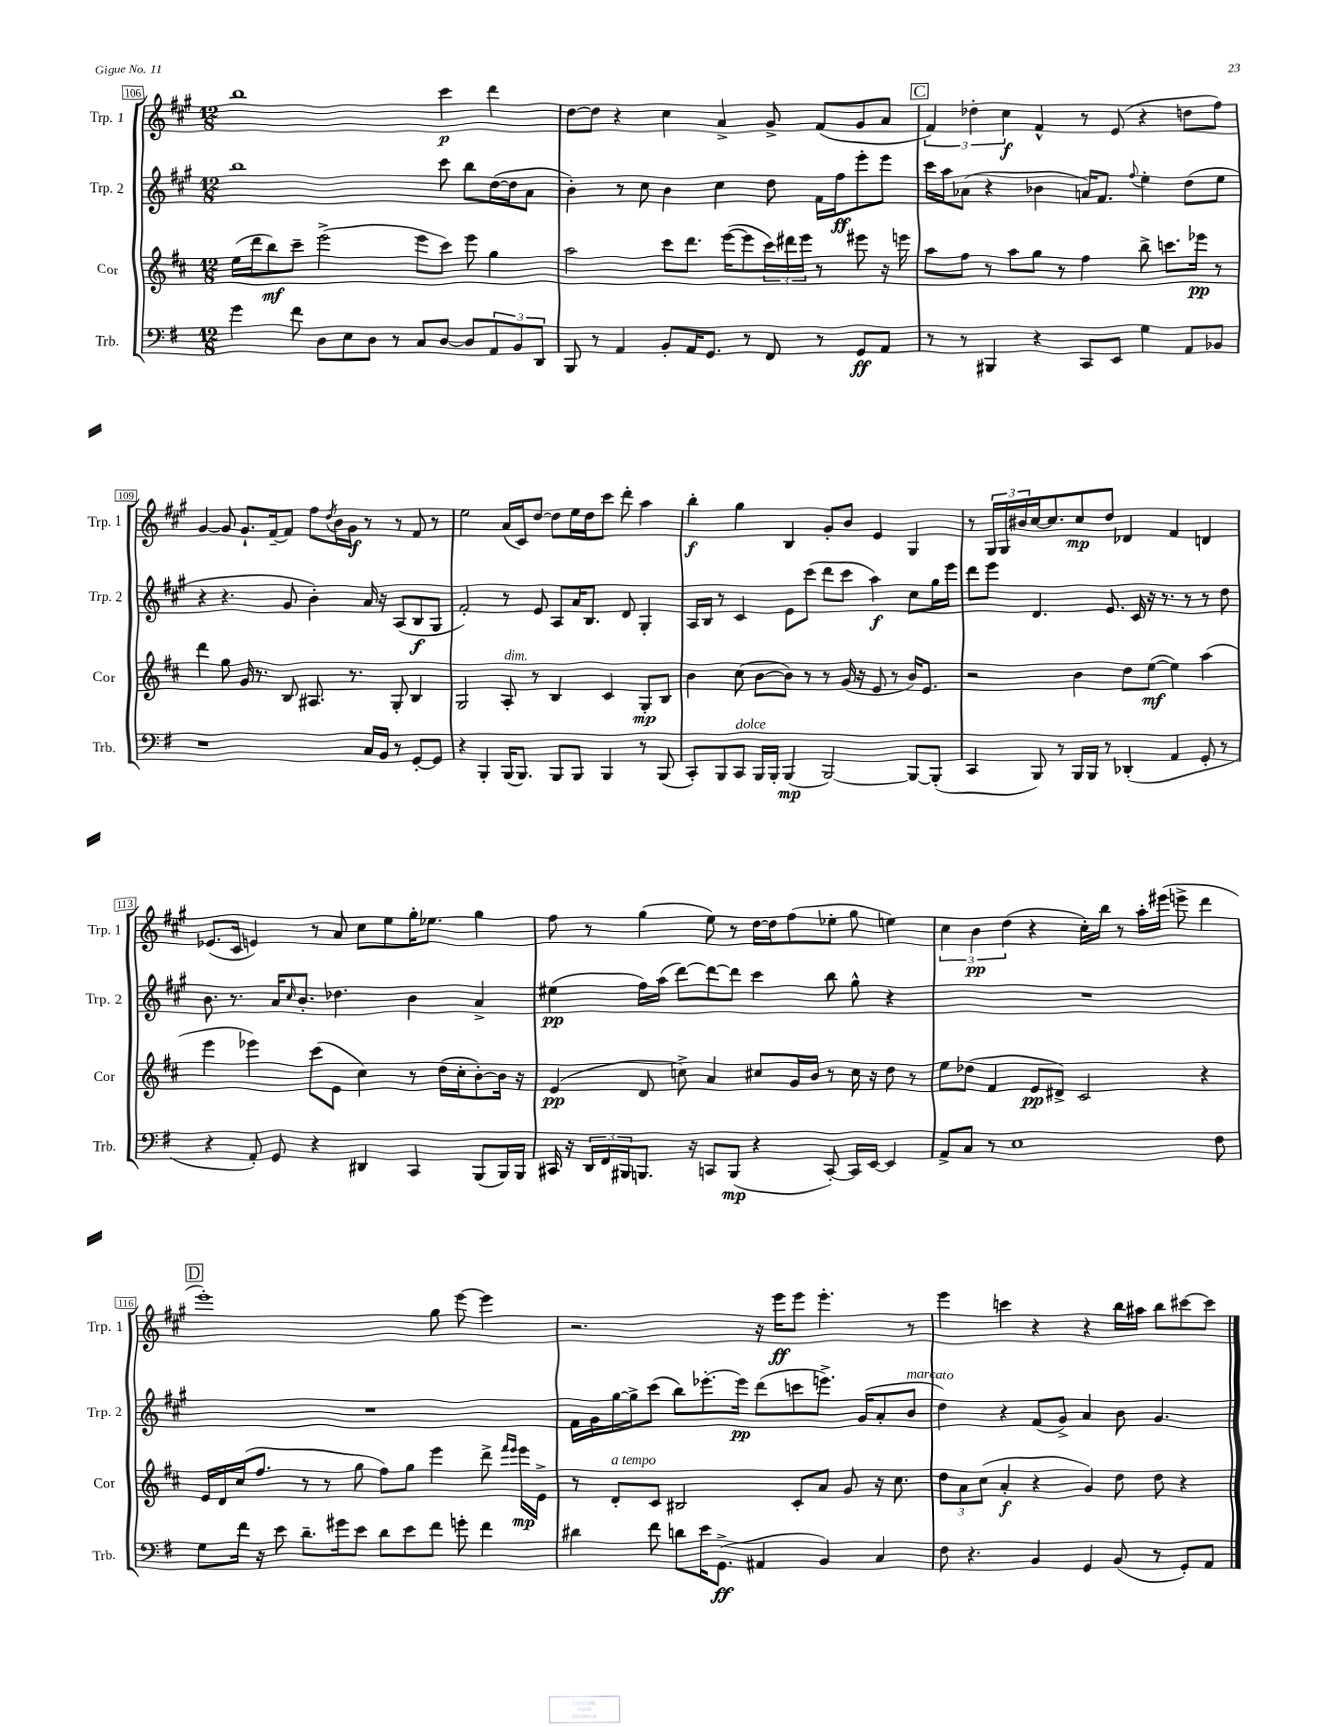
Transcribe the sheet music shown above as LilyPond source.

<<
\new StaffGroup <<
\new Staff = "s0" \with { instrumentName = "Trp. 1" shortInstrumentName = "Trp. 1" } {
    \clef treble \key a \major \numericTimeSignature \time 12/8
    b''1 cis'''4\p d'''4 |
    d''8~ d''8 r4 cis''4 a'4-> gis'8-> fis'8( gis'8 a'8 |
    \mark \markup { \box "C" } \tuplet 3/2 { fis'4) des''4-. cis''4\f } fis'4-^ r8 e'8( r4 d''8 fis''8) |
    gis'4~ gis'8 gis'8.-! fis'16~-- fis'8 fis''8 \acciaccatura { d''8 } b'16 gis'16\f r8 r8 fis'8 r8 |
    e''2 a'16( cis'16) d''8~ d''8 e''16 d''16 cis'''8 d'''8-. a''4 |
    b''4-.\f gis''4 b4 gis'8-. b'8 e'4 gis4 |
    r8 \tuplet 3/2 { gis16 gis16 bis'16 } cis''16~ cis''8. cis''8\mp d''8 des'4 fis'4 d'4 |
    ees'8.( cis'16 e'4) r8 a'8 cis''8 e''8 gis''16-. ees''8. gis''4 |
    fis''8 r8 gis''4( e''8) r8 d''16~ d''16 fis''8( ees''8-. gis''8 e''4) |
    \tuplet 3/2 { cis''4 b'4\pp d''4( } r4 cis''16-.) b''16 r8 a''16-. eis'''16( e'''8-> d'''4 |
    \mark \markup { \box "D" } e'''1-.) gis''8 e'''8~ e'''4 |
    r2. r16 e'''16\ff e'''8 e'''4.-. r8 |
    e'''4 c'''4 r4 r4 b''16 ais''16 b''8 cis'''8~ cis'''8 \bar "|." |
}
\new Staff = "s1" \with { instrumentName = "Trp. 2" shortInstrumentName = "Trp. 2" } {
    \clef treble \key a \major \numericTimeSignature \time 12/8
    b''1 cis'''8 b''8 d''16~( d''16 a'8 |
    b'4-.) r8 cis''8 b'4 cis''4 d''8 fis'16 fis''16\ff e'''8-. e'''8 |
    \mark \markup { \box "C" } cis'''16 a''16 aes'8( r4 bes'4 a'16) fis'8. \appoggiatura { fis''8 } e''4-. d''8( e''8 |
    r4 r4. gis'8 b'4-.) a'16 r16 a8( b8\f gis8 |
    fis'2-.) r8 e'8 a8 a'16 b8. d'8 gis4-. |
    a16 b16 r8 cis'4 e'8 cis'''8( d'''8 cis'''8 a''4\f) cis''8 gis''16 e'''16 |
    d'''8 e'''8 d'4. e'8. cis'16 r16 r8. r8 r8 d''8 |
    b'8. r8. a'16 \grace { cis''16 } b'8.-. des''4. b'4 a'4-> |
    eis''4\pp( fis''16) a''16( d'''8~) d'''8~ d'''8 cis'''4 b''8 gis''8-^ r4 |
    R1. |
    \mark \markup { \box "D" } R1. |
    fis'16 gis'16 gis''16~ gis''16-> cis'''8( b''8) ees'''8.~-. ees'''16\pp d'''8( c'''8 e'''8.->) gis'16( a'8-. b'8^\markup { \italic "marcato" } |
    d''4) r4 fis'8( gis'8->) a'4 b'8 gis'4. \bar "|." |
}
\new Staff = "s2" \with { instrumentName = "Cor" shortInstrumentName = "Cor" } {
    \clef treble \key d \major \numericTimeSignature \time 12/8
    e''16( d'''16 b''8\mf) cis'''8-- e'''2->( e'''8 cis'''8) e'''8 g''4 |
    a''2 cis'''8 d'''8. e'''16~( e'''8 \tuplet 3/2 { cis'''16) dis'''16 e'''16 } r8 eis'''8 r16 e'''16 |
    \mark \markup { \box "C" } a''8 fis''8 r8 a''8 g''8 r8 fis''4 b''8-> c'''8. ees'''16\pp r8 |
    d'''4 g''8 g'16 r8. b8 ais8. r8. g8-. b4 |
    g2 a8-.^\markup { \italic "dim." } r8 b4 cis'4 g8-.\mp b8 |
    b'4 cis''8( b'8~ b'8) r8 r8 g'16( r16 e'8 r8 b'16) e'8. |
    r2 b'4 d''8 e''8~\mf( e''4) a''4( |
    e'''4 ees'''4) cis'''8( e'8 cis''4) r8 d''16( cis''16-. b'8~-.) b'16 r16 |
    e'4\pp( d'8 c''8->) a'4 cis''8 g'16 b'16 r8 cis''16 r16 d''8 r8 |
    e''8 des''8( fis'4 e'8\pp dis'8->) cis'2 r4 |
    \mark \markup { \box "D" } e'16 d'16 cis''16( fis''8. r8 r8 g''8 fis''8) g''8 e'''4 d'''8-> \grace { fis'''16 e'''16 } e'''16\mp e'16-> |
    r8 d'8-.^\markup { \italic "a tempo" } cis'8 bis2 cis'8-. a'8 g'8 r16 cis''8. |
    \tuplet 3/2 { d''8 a'8 cis''8( } a'4-.\f r4 g'4) d''8 d''8 r4 \bar "|." |
}
\new Staff = "s3" \with { instrumentName = "Trb." shortInstrumentName = "Trb." } {
    \clef bass \key g \major \numericTimeSignature \time 12/8
    g'4 fis'8 d8 e8 d8 r8 c8 d8~ d8 \tuplet 3/2 { a,8 b,8 d,8 } |
    b,,8 r8 a,4 b,8-. a,16 g,8. r8 fis,8 r8 g,8\ff a,8 |
    \mark \markup { \box "C" } r8 r8 bis,,4 r4 c,8 e,8 g4 a,8 bes,8 |
    r1 c16 b,16 r8 g,8~-. g,8 |
    r4 b,,4-. b,,16( b,,8.) b,,8 b,,8 b,,4 r8 b,,8( |
    c,8-.) b,,8 c,8^\markup { \italic "dolce" } b,,16 b,,16-. b,,4\mp( b,,2~) b,,8~ b,,8-.( |
    c,4 b,,8) r8 b,,16 b,,16 r8 des,4-.( a,4 g,8-. r8 |
    r4 a,8-.) g,8 r4 dis,4 c,4 b,,8( b,,16) b,,16 |
    cis,16 r16 \tuplet 3/2 { d,16 fis,16 bis,,16 } b,,8. r16 c,8 b,,8\mp( r4 c,8~-.) c,16 e,16~ e,4 |
    a,8-> c8 r8 e1 fis8 |
    \mark \markup { \box "D" } g8 fis'16 r16 e'8 d'8.-- gis'16 e'8 d'8 e'8 fis'8 g'8-. fis'4 |
    dis'4 fis'8 d'8 e'16 g,8.->\ff( ais,4 b,4) c4 |
    fis8 r4. b,4 g,4 b,8( r8 g,8-.) a,8 \bar "|." |
}
>>
>>
\layout { \context { \Score currentBarNumber = #106 \override BarNumber.stencil = #(make-stencil-boxer 0.1 0.3 ly:text-interface::print) } }
